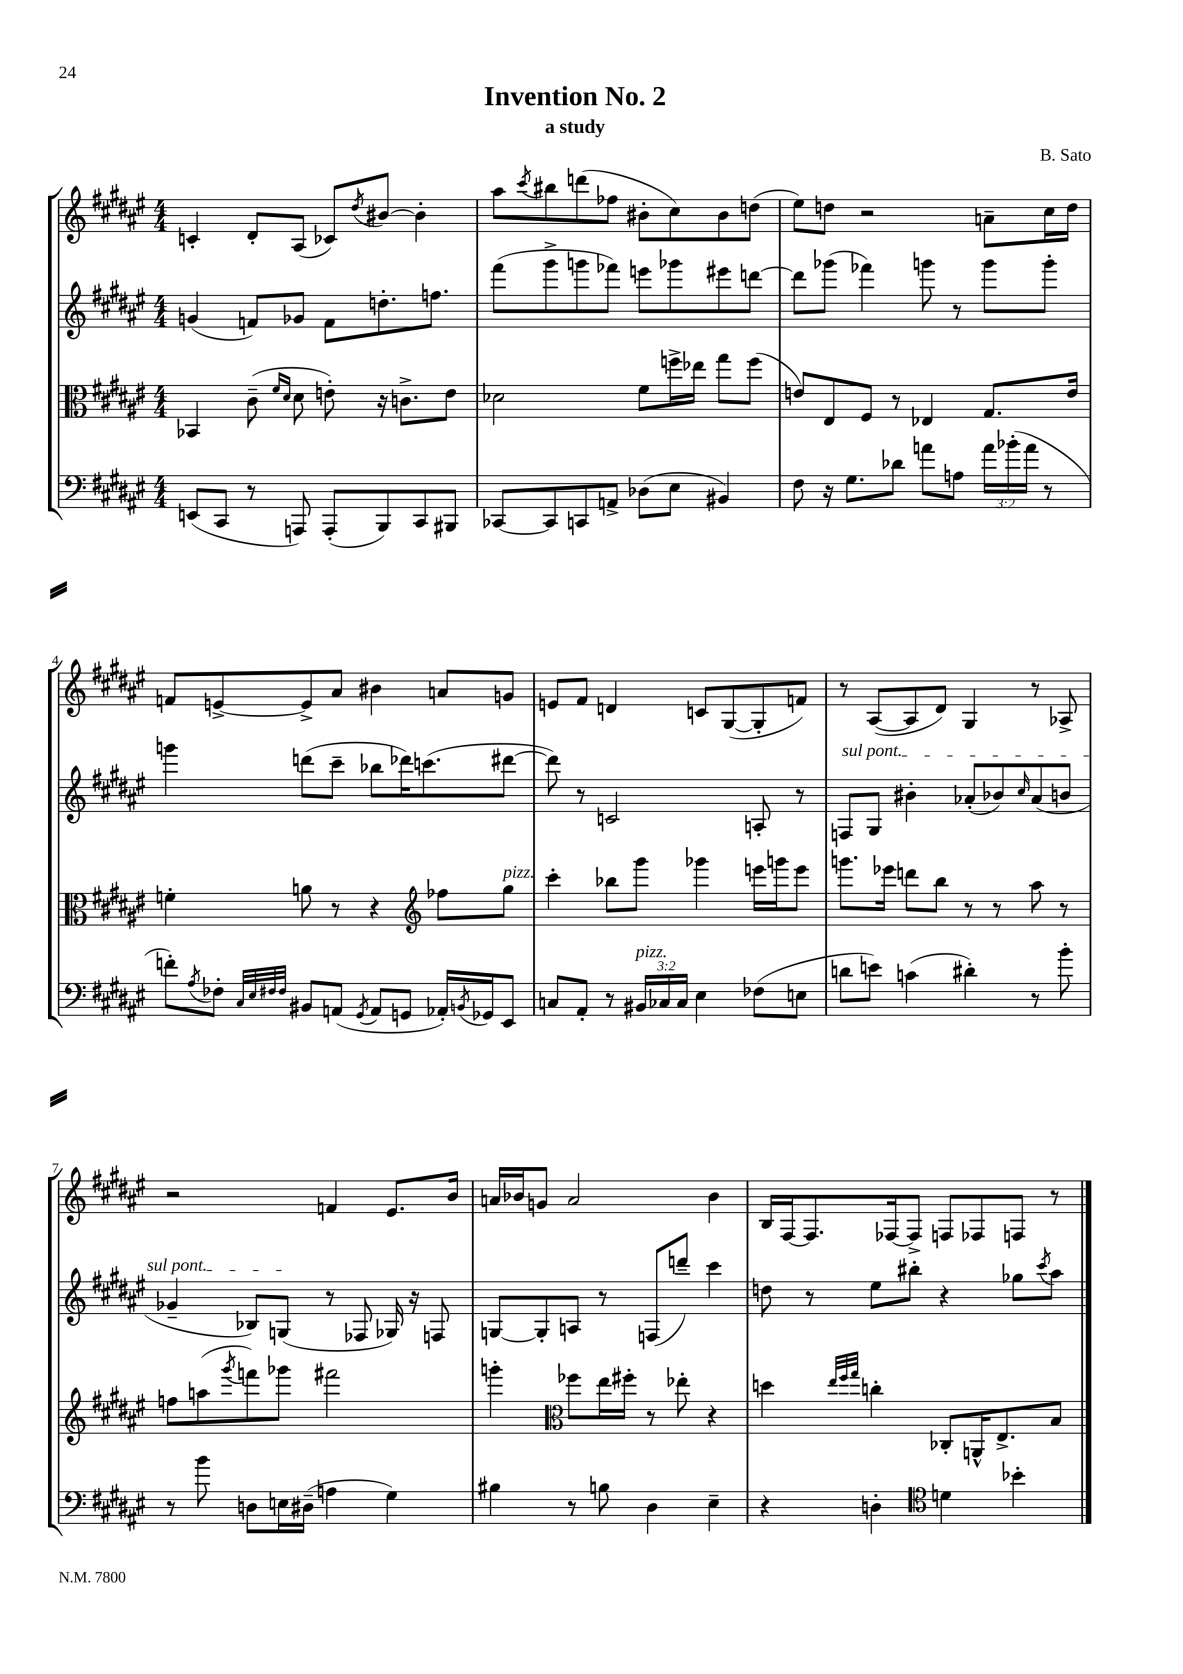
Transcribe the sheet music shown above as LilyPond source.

\header { title = "Invention No. 2" composer = "B. Sato" subtitle = "a study" }
<<
\new StaffGroup <<
\new Staff = "s0" {
    \clef treble \key fis \major \numericTimeSignature \time 4/4
    c'4-. dis'8-. ais8( ces'8) \acciaccatura { dis''8 } bis'8~ bis'4-. |
    ais''8 \acciaccatura { cis'''8 } bis''8 d'''8( fes''8 bis'8-. cis''8) bis'8 d''8( |
    eis''8) d''8 r2 a'8-- cis''16 d''16 |
    f'8 e'8~-> e'8-> ais'8 bis'4 a'8 g'8 |
    e'8 fis'8 d'4 c'8 gis8~( gis8-. f'8) |
    r8 ais8~( ais8 dis'8) gis4 r8 aes8-> |
    r2 f'4 eis'8. b'16 |
    a'16 bes'16 g'8 a'2 bes'4 |
    b16 fis16~ fis8. fes16~ fes8-> f8 fes8 f8 r8 \bar "|." |
}
\new Staff = "s1" {
    \clef treble \key fis \major \numericTimeSignature \time 4/4
    g'4( f'8) ges'8 f'8 d''8.-. f''8. |
    fis'''8( gis'''8-> g'''8 fes'''8) e'''8 ges'''8 eis'''8 d'''8~ |
    d'''8 ges'''8( fes'''4) g'''8 r8 g'''8 g'''8-. |
    g'''4 d'''8( cis'''8-- bes''8 des'''16) c'''8.( dis'''8~ |
    dis'''8) r8 c'2 a8-. r8 |
    \once \override TextSpanner.bound-details.left.text = \markup { \italic "sul pont." } f8\startTextSpan gis8 bis'4-. aes'8-.( bes'8) \grace { cis''16 } aes'8( b'8 |
    ges'4-- bes8) g8\stopTextSpan( r8 fes8 ges16) r16 f8 |
    g8~ g8-. a8 r8 f8( d'''8--) cis'''4 |
    d''8 r8 eis''8 bis''8-. r4 ges''8 \acciaccatura { cis'''8 } ais''8 \bar "|." |
}
\new Staff = "s2" {
    \clef alto \key fis \major \numericTimeSignature \time 4/4
    bes,4 cis'8--( \grace { fis'16 dis'16 } dis'8 e'8-.) r16 c'8.-> e'8 |
    des'2 fis'8 f''16-> ees''16 gis''8 f''8( |
    e'8) eis8 fis8 r8 ees4 gis8. e'16 |
    f'4-. a'8 r8 r4 \clef treble fes''8 gis''8^\markup { \italic "pizz." } |
    cis'''4-. bes''8 gis'''8 ges'''4 e'''16 g'''16 e'''8 |
    g'''8. ees'''16 d'''8 b''8 r8 r8 ais''8 r8 |
    f''8 a''8( \acciaccatura { gis'''8 } f'''8) ges'''8 fis'''2 |
    g'''4-. \clef alto fes''8 eis''16 fis''16-. r8 ees''8-. r4 |
    d''4 \grace { eis''32 fis''32 gis''32 } c''4-. ces8-. a,16-^ eis8.-> b8 \bar "|." |
}
\new Staff = "s3" {
    \clef bass \key fis \major \numericTimeSignature \time 4/4 \override Staff.TupletNumber.text = #tuplet-number::calc-fraction-text
    e,8( cis,8 r8 a,,8) a,,8-.( b,,8) cis,8 bis,,8 |
    ces,8~ ces,8 c,8 a,8-> des8( eis8 bis,4) |
    fis8 r16 gis8. des'8 a'8 a8 \tuplet 3/2 { a'16 bes'16-.( a'16 } r8 |
    f'8-.) \acciaccatura { ais8 } fes8-. \grace { cis32 eis32 fis32 fis32 } bis,8 a,8( \acciaccatura { gis,8 } a,8 g,8 aes,16-.) \acciaccatura { b,8 } ges,16 eis,8 |
    c8 ais,8-. r8 \tuplet 3/2 { bis,16^\markup { \italic "pizz." } ces16 ces16 } eis4 fes8( e8 |
    d'8 e'8) c'4( dis'4-.) r8 b'8-. |
    r8 b'8 d8 e16 dis16--( a4 gis4) |
    bis4 r8 b8 dis4 eis4-- |
    r4 d4-. \clef tenor d'4 bes'4-. \bar "|." |
}
>>
>>
